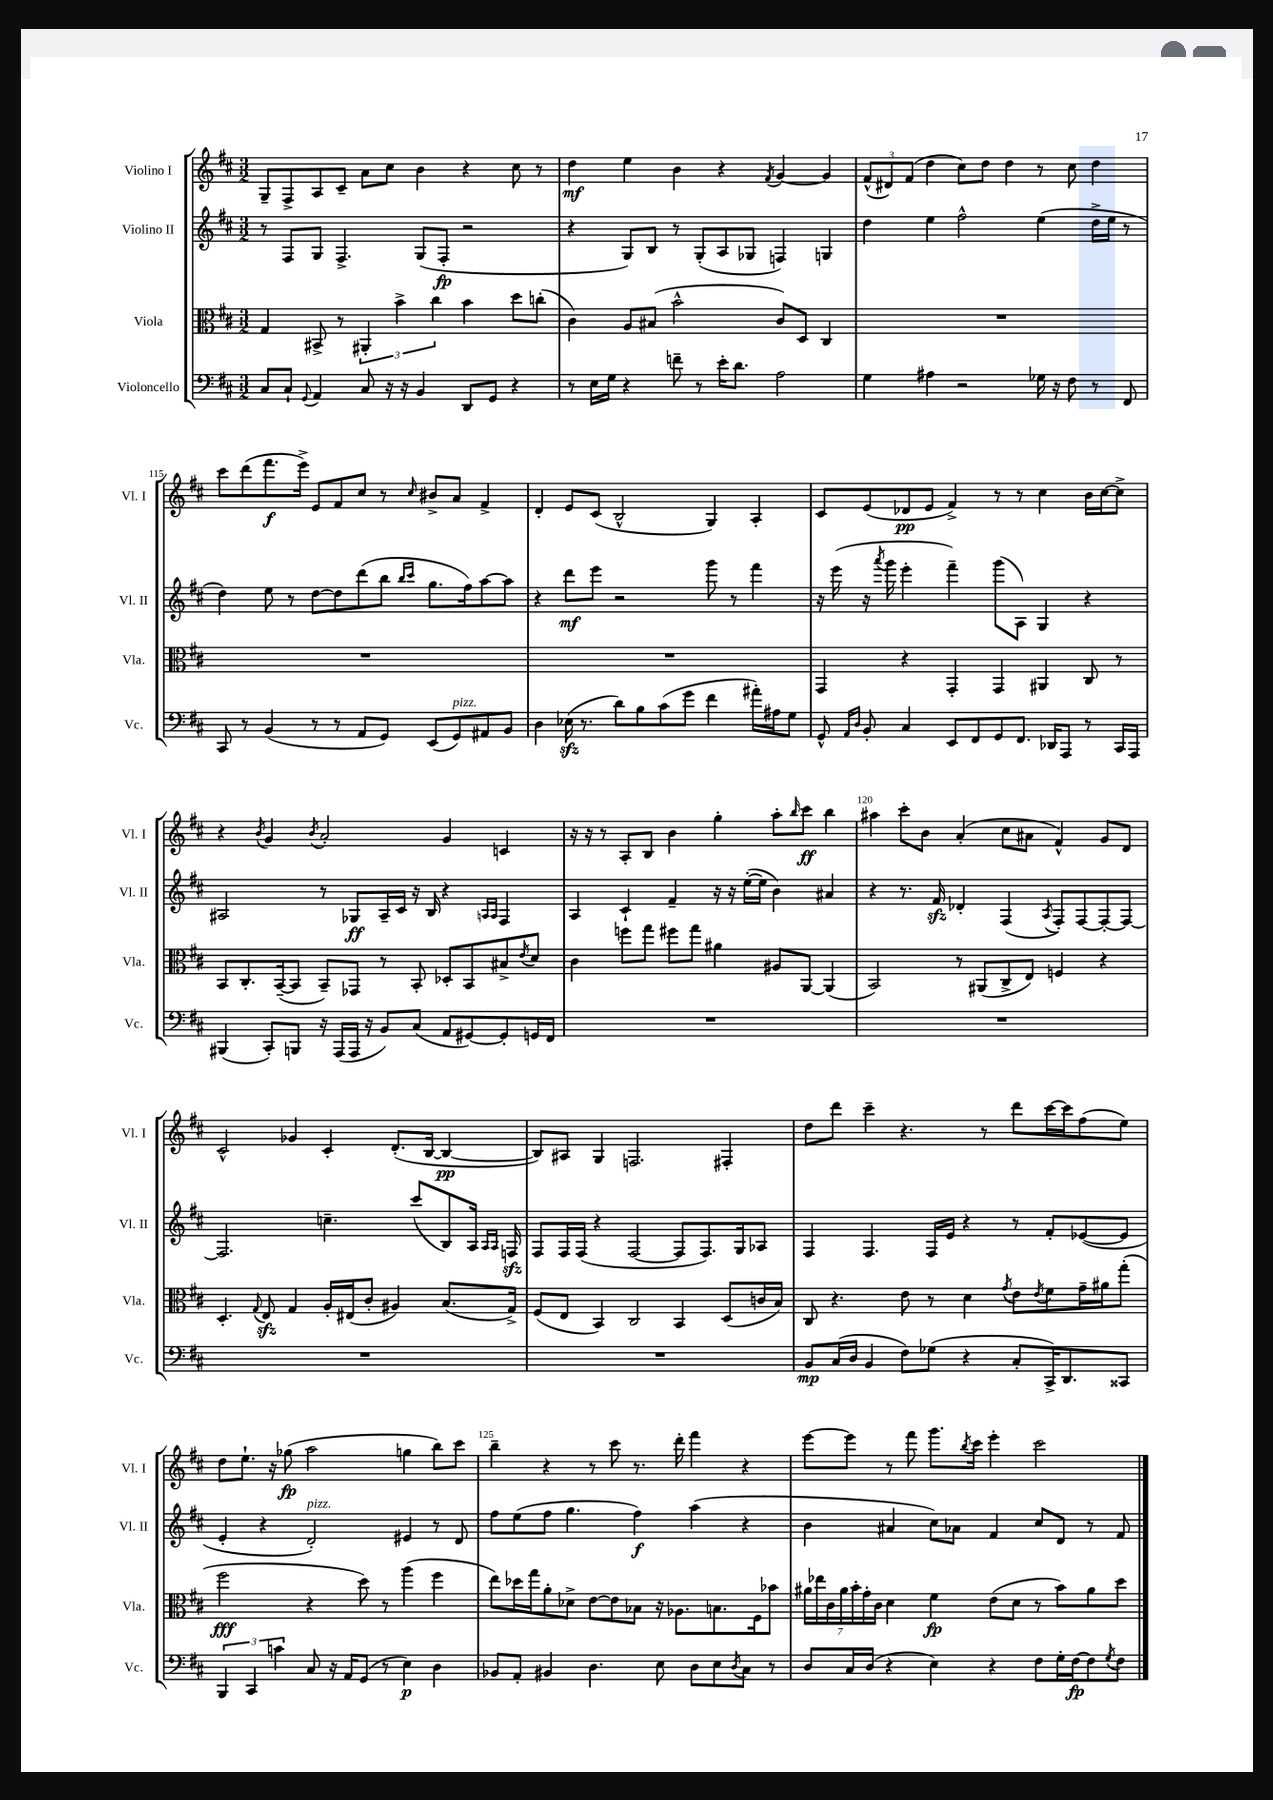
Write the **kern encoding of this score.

**kern	**kern	**kern	**kern
*staff4	*staff3	*staff2	*staff1
*clefF4	*clefC3	*clefG2	*clefG2
*k[f#c#]	*k[f#c#]	*k[f#c#]	*k[f#c#]
*M3/2	*M3/2	*M3/2	*M3/2
8C#	4G	8r	8G~
8C#`	.	8F#	8F#^
8qqGG	.	.	.
4AA	8BB#^	8G	8A
.	8r	4.F#^	8c#~
8C#	6AA#'	.	8a
16r	.	.	8cc#
.	6b^	.	.
16r	.	.	.
4BB	.	(8G	4b
.	6cc#	.	.
.	.	8F#'	.
8DD	4b	2r	4r
8GG	.	.	.
4r	8dd	.	8cc#
.	(8cc'	.	8r
=	=	=	=
8r	4c#)	4r	4dd
16E	.	.	.
16G	.	.	.
4r	8A	8G)	4ee
.	(8B#	8B	.
8f~	2b^^	8r	4b
8r	.	(8G'	.
16e'	.	8A	4r
8.d	.	.	.
.	.	8G-	.
.	.	.	8qf#
2A	8c#)	4F)	[4g
.	8D	.	.
.	4C#	4G	4g]
=	=	=	=
4G	1.r	4dd	(12f#^^
.	.	.	12d#)
.	.	.	(12f#
4A#	.	4ee	4dd
2r	.	2ff#^^	8cc#)
.	.	.	8dd
.	.	.	4dd
16G-	.	(4ee	8r
16r	.	.	.
8F#	.	.	8cc#
8r	.	16dd^	4dd
.	.	16ee	.
8FF#	.	8r	.
=	=	=	=
8CC#	1.r	4dd)	8ccc#
8r	.	.	(8ddd
(4BB	.	8ee	8.fff#
.	.	8r	.
.	.	.	16eee^)
8r	.	[8dd	8e
8r	.	8dd]	8f#
8AA	.	(8ddd	8cc#
8GG)	.	8bb	8r
.	.	16qqbb	.
.	.	16qqccc#	16qqcc#
(8EE	.	8.gg	8b#^
8GG)	.	.	8a
.	.	16ff#)	.
8AA#	.	[8aa	4f#^
8BB	.	8aa]	.
=	=	=	=
4D	1.r	4r	4d'
(16E-	.	8ddd	8e
8.r	.	.	.
.	.	8eee	(8c#
8d)	.	2r	2B^^
8B	.	.	.
(8c#	.	.	.
8g	.	.	.
4f#	.	8ggg	4G)
.	.	8r	.
16a#')	.	4fff#	4A'
16A#	.	.	.
8G	.	.	.
=	=	=	=
8GG^^	4GG	16r	8c#
.	.	(16eee	.
16qqAA	.	.	.
16qqD	.	.	.
8BB'	.	16r	(8e
.	.	8qaaa	.
.	.	16ggg	.
4C#	4r	4eee'	8d-
.	.	.	8e
8EE	4GG'	4fff#~)	4f#^)
8FF#	.	.	.
8GG	4GG	(8ggg	8r
8.FF#	.	8A)	8r
.	4AA#	4G	4cc#
16DD-	.	.	.
8AAA	.	.	.
8r	8C#	4r	16b
.	.	.	[16cc#
16CC#	8r	.	8cc#^]
16AAA	.	.	.
=	=	=	=
(4BBB#	8BB	2A#	4r
.	8.C#'	.	.
.	.	.	8qb
8CC#')	.	.	4g
.	([16BB~	.	.
8BBB	8BB]	.	.
.	.	.	8qb
16r	8BB~)	8r	2a'
(16AAA	.	.	.
16AAA	8GG-	8G-	.
16r	.	.	.
8BB)	8r	16A#~	.
.	.	16c#	.
(8C#	8BB'	16r	.
.	.	16B	.
8AA	8D-'	4r	4g
[8GG#)	8BB	.	.
.	.	16qqA	.
.	.	16qqA	.
8GG#']	8B#^	4F#	4c
.	8qe	.	.
16GG	8d	.	.
16FF#	.	.	.
=	=	=	=
1.r	4c#	4A	16r
.	.	.	16r
.	.	.	8r
.	8ff	4c#`	8A'
.	8gg	.	8B
.	8ff#	4f#~	4b
.	8gg	.	.
.	4a#	16r	4gg'
.	.	16r	.
.	.	([16ee'	.
.	.	16ee]	.
.	8A#	4b)	8aa'
.	.	.	16qqbb
.	[8AA	.	8ccc#
.	(4AA]	4a#	4bb
=	=	=	=
1.r	2BB)	4r	4aa#
.	.	8.r	8ccc#'
.	.	.	8b
.	.	16f#	.
.	8r	4d-'	(4a'
.	(8AA#	.	.
.	8C#^	(4F#	8cc#
.	8E)	.	8a#
.	.	8qA	.
.	4F	8F#')	4f#^^)
.	.	[8F#	.
.	4r	8F#'_	8g
.	.	8F#_	8d
=	=	=	=
1.r	4.D'	2.F#]	2c#^^
.	8qqG	.	.
.	8E	.	.
.	4G	.	4g-
.	16A'	4.cc~	4c#'
.	(16E#	.	.
.	8c#'	.	.
.	4A#)	.	(8.d'
.	.	(8ccc#	.
.	.	.	[16B
.	(8.B	8B)	4B_
.	.	16A	.
.	.	16qqA	.
.	.	16qqA	.
.	16G^)	16F	.
=	=	=	=
1.r	(8F#	8F#	8B])
.	8E	16F#	8A#
.	.	(16F#	.
.	4BB)	4r	4G
.	2C#	[2F#	2.F
.	4BB	8F#]	.
.	.	8.F#)	.
.	(8D	.	4F#'
.	.	16G	.
.	16c	8A-	.
.	16B)	.	.
=	=	=	=
8BB	8C#	4F#	8dd
(16C#	4.r	.	8ddd
16D	.	.	.
4BB	.	4.F#	4ccc#~
8F#)	8e	.	4.r
(8G-	8r	16F#	.
.	.	16e	.
4r	4d	4r	.
.	.	.	8r
.	8qg	.	.
8C#'	8e	8r	8ddd
.	8qe	.	.
16CC#^)	8f#	8f#'	[16ccc#
8.DD	.	.	16ccc#]
.	16g~	([8e-	(8ff#
.	16a#	.	.
8CC##	(8gg'	8e-]	8ee)
=	=	=	=
6BBB	2ff#	4e'	8dd
.	.	.	8.ee`
6CC#	.	.	.
.	.	4r	.
.	.	.	16r
6c	.	.	.
.	.	.	(8gg-
8C#	4r	2d')	2aa
16r	.	.	.
16AA	.	.	.
(8GG	8dd)	.	.
8r	8r	.	.
4E)	(4aa	4e#	4gg
4D	4ff#	8r	8bb)
.	.	8d	8ccc#
=	=	=	=
8BB-	8ee)	8ff#	4bb~
8AA'	16dd-	(8ee	.
.	16gg	.	.
4BB#	8a'	8ff#	4r
.	8d-^	4.gg	.
4.D	[8e	.	8r
.	8e]	.	8ccc#
.	8B-	4ff#)	8.r
8E	16r	.	.
.	8.A-	.	16ddd'
8D	.	(4aa	4fff#
8E	8.B	.	.
8qD	.	.	.
8C#	.	4r	4r
.	16F#	.	.
8r	8b-	.	.
=	=	=	=
8D	28a#	4b	[8eee
.	28ee-	.	.
.	28c#	.	.
.	28a#	.	.
16C#	.	.	8eee]
.	28b'	.	.
.	28g'	.	.
(16D	.	.	.
.	28c#	.	.
4r	4d	4a#	8r
.	.	.	8fff#
4E)	4f#	8cc#)	8.ggg
.	.	8a-	.
.	.	.	8qbb
.	.	.	16ccc#
4r	(8e	4f#	4eee'
.	8d	.	.
8F#	8r	8cc#	2ccc#
16G'	8b)	8d	.
[16F#	.	.	.
8F#]	8a#	8r	.
8qG	.	.	.
8F#	8dd	8f#	.
==	==	==	==
*-	*-	*-	*-
